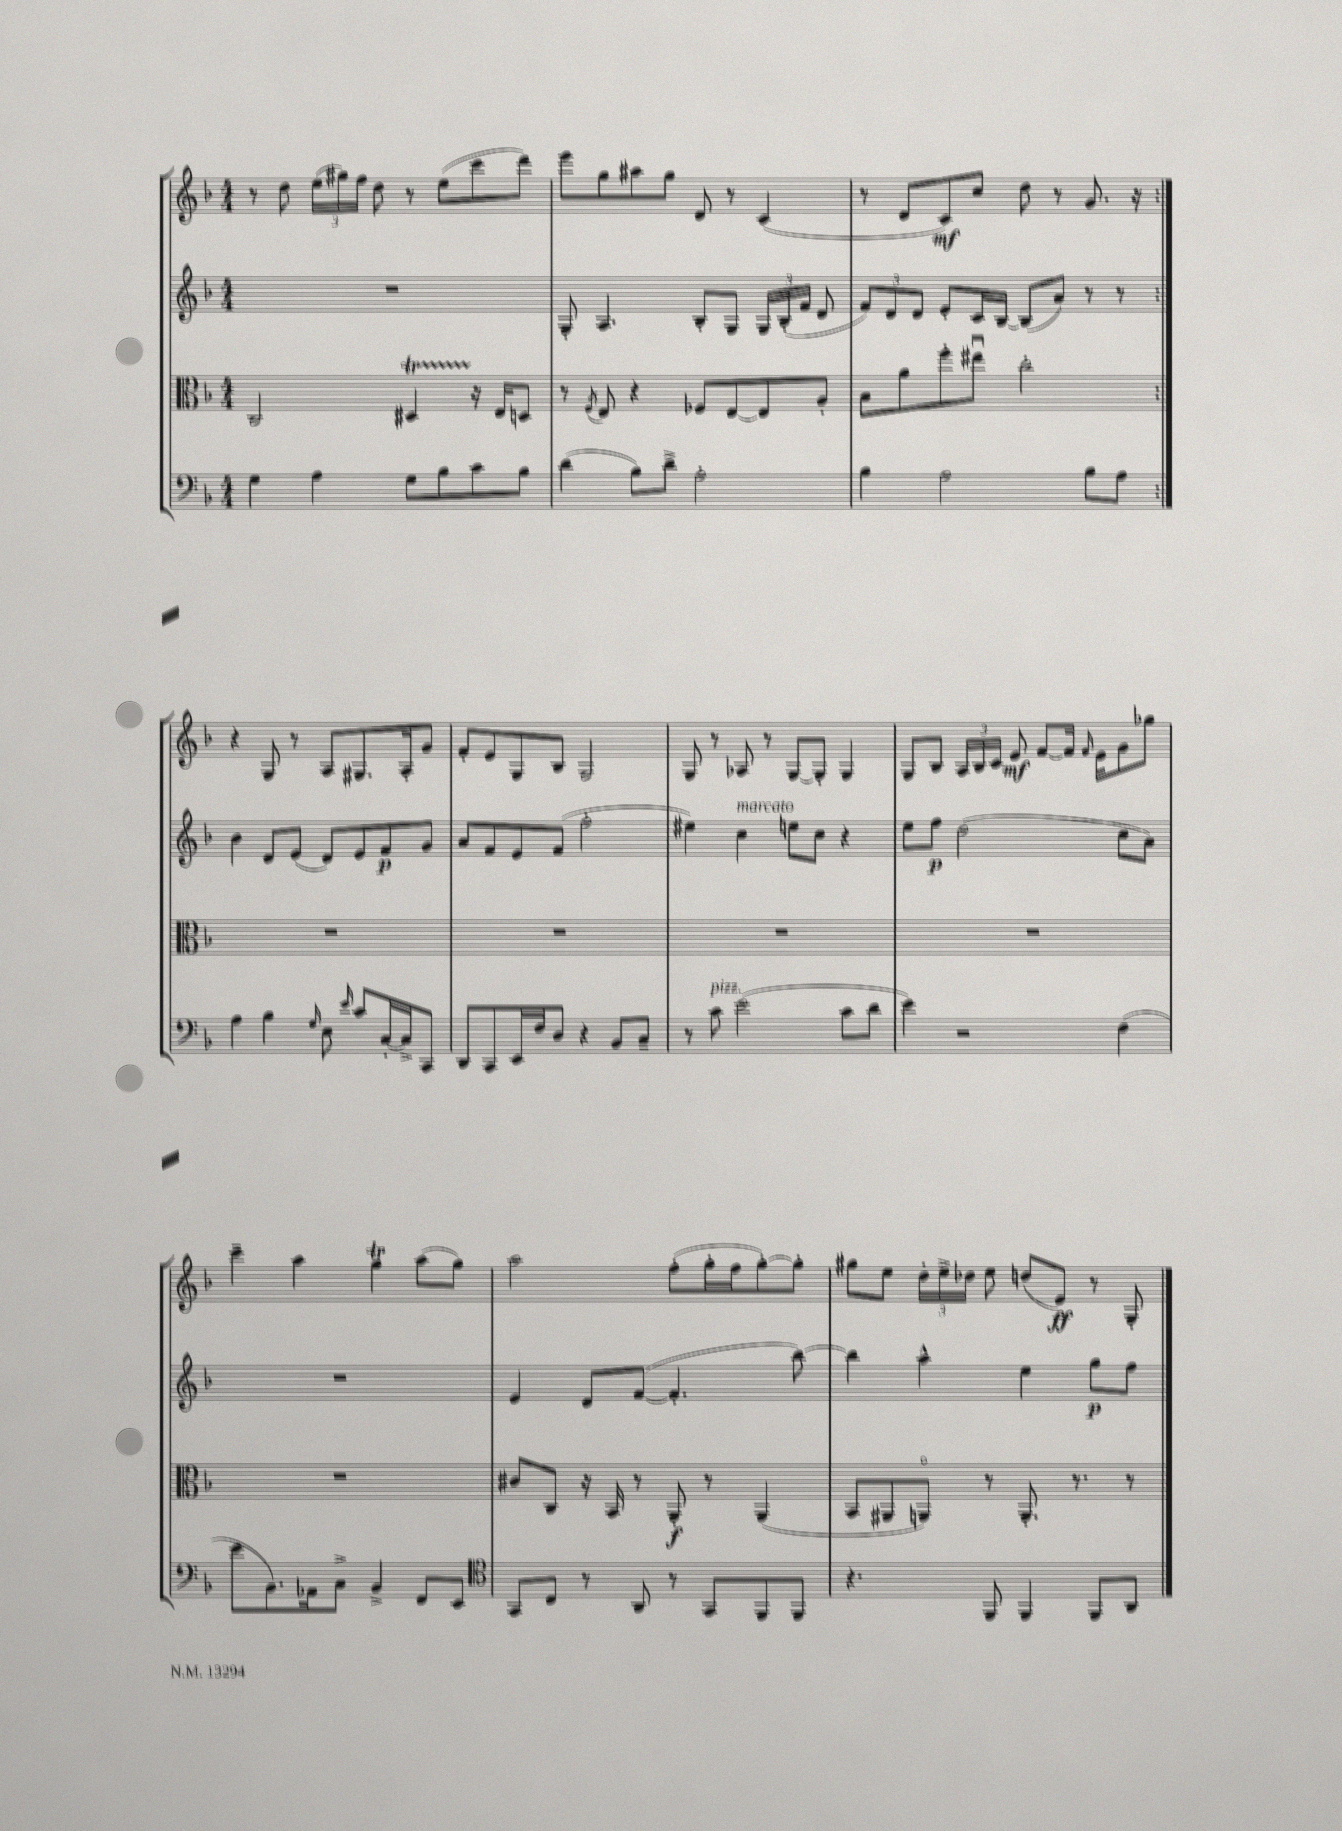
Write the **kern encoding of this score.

**kern	**kern	**kern	**kern
*staff4	*staff3	*staff2	*staff1
*clefF4	*clefC3	*clefG2	*clefG2
*k[b-]	*k[b-]	*k[b-]	*k[b-]
*M4/4	*M4/4	*M4/4	*M4/4
4G	2C	1r	8r
.	.	.	8dd
4A	.	.	(24ee
.	.	.	24gg#)
.	.	.	24ff
.	.	.	8dd
8G	4D#	.	8r
8B-	.	.	(8ee
8c	16r	.	8ccc
.	16E	.	.
8B-	8D	.	8ddd)
=	=	=	=
(4d	8r	8G'	8eee
.	8qF	.	.
.	8E	4.A	8gg
8B-)	4r	.	8aa#
8d^	.	.	8gg
2A'	8F-	8B-'	8d
.	[8E	8G	8r
.	8E]	24G	(4c
.	.	(24B-'	.
.	.	24f	.
.	8A'	8d	.
=	=	=	=
4B-	8B-	12f)	8r
.	.	12d	.
.	8a	.	8d
.	.	12d	.
2A	8ff'	8e'	8c)
.	8ee#u	16c	8cc
.	.	[16B-	.
.	2cc'	(8B-]	8dd
.	.	8a)	8r
8B-	.	8r	8.g
8A	.	8r	.
.	.	.	16r
=:|!	=:|!	=:|!	=:|!
4A	1r	4b-	4r
4B-	.	8d	8G
.	.	(8e	8r
16qqG	.	.	.
8E	.	8d)	8A
16qqe	.	.	.
8c	.	8e	8.G#
[16C'	.	8f	.
16C^]	.	.	16A'
8CC	.	8g	8g
=	=	=	=
8DD	1r	8a	8f'
8CC	.	8f	8e
16EE	.	8e	8G
16F	.	.	.
8D	.	(8f	8B-
4r	.	2ff'	2G
8BB-	.	.	.
8C~	.	.	.
=	=	=	=
8r	1r	4ee#)	8G
8c	.	.	8r
(2e	.	4cc	8A-
.	.	.	8r
.	.	8ee	[8G
.	.	8cc	8G']
8c	.	4r	4G
8d	.	.	.
=	=	=	=
4e)	1r	8ee	8G
.	.	8ff	8B-
2r	.	(2dd	24A
.	.	.	24B-
.	.	.	24c
.	.	.	8e
.	.	.	[8f
.	.	.	16f]
.	.	.	16qqf
.	.	.	16e
(4F	.	8cc	8g
.	.	8a)	8gg-
=	=	=	=
8e	1r	1r	4ccc~
8.BB-)	.	.	.
.	.	.	4aa
16AA-	.	.	.
8C^	.	.	.
4BB-^	.	.	4gg
8FF	.	.	(8aa
8EE	.	.	8gg)
=	=	=	=
*clefC4	*	*	*
8GG	8c#	4e	2aa
8C	8C	.	.
8r	16r	8d	.
.	16BB-	.	.
8AA	8r	([8f	.
8r	8AA'	4.f']	(8ff'
8GG	8r	.	16gg'
.	.	.	16ff
8FF	(4AA	.	[8gg')
8FF	.	[8bb-)	8gg']
=	=	=	=
4.r	8BB-	4bb-]	8gg#
.	8AA#	.	8ee
.	8AAo)	4aa^^	24dd'
.	.	.	24ee^
.	.	.	24dd-
8FF	8r	.	8ee
4FF	8.AA'	4ee	(8dd
.	.	.	8e)
.	8.r	.	.
8FF	.	8gg	8r
8AA	8r	8ff	8G'
==	==	==	==
*-	*-	*-	*-
